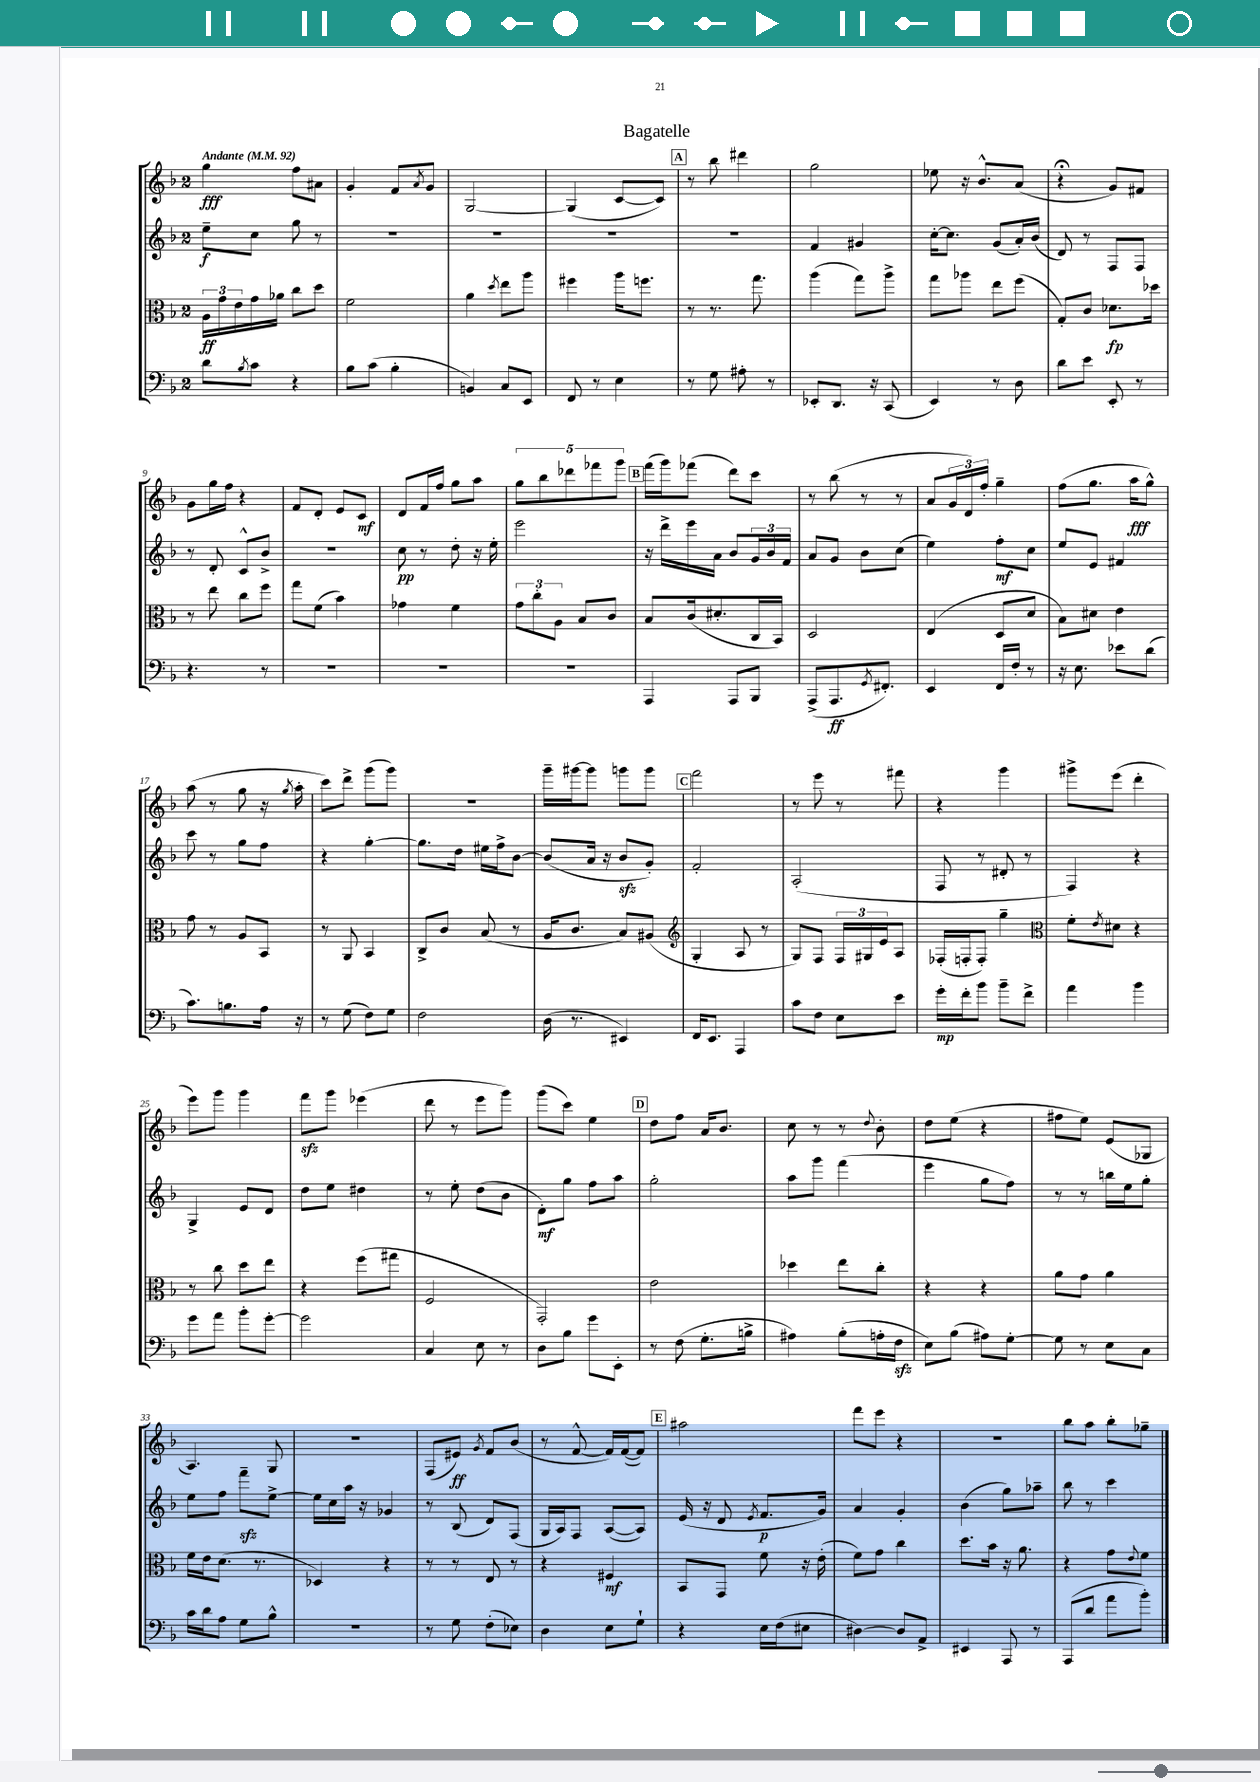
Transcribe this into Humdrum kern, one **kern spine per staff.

**kern	**kern	**kern	**kern
*staff4	*staff3	*staff2	*staff1
*clefF4	*clefC3	*clefG2	*clefG2
*k[b-]	*k[b-]	*k[b-]	*k[b-]
*M2/4	*M2/4	*M2/4	*M2/4
*MM92	*MM92	*MM92	*MM92
8d	24A	8ee~	4gg
.	24g	.	.
.	24e	.	.
8qB-	.	.	.
8c	16g	8cc	.
.	16a-	.	.
4r	8cc	8gg	8ff
.	8dd	8r	8a#
=	=	=	=
8B-	2f	2r	4g'
(8c	.	.	.
4B-'	.	.	8f
.	.	.	8qa
.	.	.	8g
=	=	=	=
4BB)	4a	2r	[2G
.	8qdd	.	.
8C	8ee	.	.
8EE	8aa	.	.
=	=	=	=
8FF	4ff#	2r	(4G]
8r	.	.	.
4E	16aa	.	[8c
.	8.ff	.	.
.	.	.	8c])
=	=	=	=
8r	8r	2r	8r
8G	8.r	.	8bb-
8A#'	.	.	4ddd#
.	8.gg	.	.
8r	.	.	.
=	=	=	=
8EE-'	(4aa	4f	2gg
8.DD	.	.	.
.	8gg)	4g#	.
16r	.	.	.
(8CC	8aa^	.	.
=	=	=	=
4EE)	8gg	[16cc'	8ee-
.	.	8.cc]	.
.	8aa-	.	16r
.	.	.	8.b-^^
8r	8ee	(8g	.
8D	(8ff	16a')	(8a
.	.	(16b-	.
=	=	=	=
8d	8G')	8d)	4r;
8e	8c	8r	.
8EE'	8.d-	8F	8g)
8r	.	8F	8f#
.	16dd-	.	.
=	=	=	=
4.r	8r	8r	8g
.	8ee	8d'	16gg
.	.	.	16ff
.	8cc	8c^^	4r
8r	8ff	8b-^	.
=	=	=	=
2r	8gg	2r	8f
.	(8f	.	8d'
.	4b-)	.	8e
.	.	.	8c
=	=	=	=
2r	4g-	8cc	8d
.	.	8r	16f
.	.	.	16ff
.	4f	8dd'	8gg
.	.	16r	8aa
.	.	16ee'	.
=	=	=	=
2r	12g	2eee	10gg
.	12cc'	.	.
.	.	.	10bb-
.	12A	.	.
.	.	.	10ddd-
.	8B-	.	.
.	.	.	10fff-
.	8c	.	.
.	.	.	10ggg
=	=	=	=
4AAA	8B-	16r	(16fff
.	.	16ddd^	16ggg)
.	(16c	16eee	(8fff-
.	8.d#'	16a	.
8AAA	.	8b-	8ddd)
8BBB-	16C	24g	8ccc
.	.	24b-	.
.	16BB-)	.	.
.	.	24f	.
=	=	=	=
(8AAA^	2D	8a	8r
8.AAA	.	8g	(8bb-
.	.	8b-	8r
8qGG	.	.	.
8.FF#')	.	.	.
.	.	(8cc	8r
=	=	=	=
4EE	(4E	4ee)	8a
.	.	.	24g
.	.	.	24d)
.	.	.	24ff'
16FF	8D	8ff'	4gg~
16F'	.	.	.
8r	8d	8cc	.
=	=	=	=
16r	8B-)	8ee	(8ff
8.E	.	.	.
.	8d#	8e	8.gg
8e-	4e	4f#	.
.	.	.	16aa
(8d	.	.	8gg^^)
=	=	=	=
8.c)	8g	8ccc	(8aa
.	8r	8r	8r
8.B	.	.	.
.	8A	8gg	8gg
16A	8BB-	8ff	16r
.	.	.	8qgg
16r	.	.	16aa'
=	=	=	=
8r	8r	4r	8ccc)
(8G	8AA	.	8ddd^
8F)	4BB-	[4gg'	(8ggg
8G	.	.	8ggg)
=	=	=	=
2F	8C^	8.gg]	2r
.	8c	.	.
.	.	16dd	.
.	(8B-	16ee#	.
.	.	16ff^	.
.	8r	[8b-	.
=	=	=	=
(16D	16A	(8b-]	16ggg~
8.r	8.c	.	[16ggg#
.	.	16a	8ggg#]
.	.	16r	.
4EE#)	8B-)	8b-	8ggg
.	(8A#	8g')	8ggg
=	=	=	=
*	*clefG2	*	*
16FF	4G'	2f'	2fff
8.EE	.	.	.
4AAA	8A	.	.
.	8r	.	.
=	=	=	=
8c	8G)	(2A'	8r
8F	8F	.	8eee
8E	24F	.	8r
.	24G#	.	.
.	24e	.	.
8e	8A	.	8fff#
=	=	=	=
16g'	(16F-'	8F	4r
16f'	16F'	.	.
8b-	8F')	8r	.
8b-~	4gg~	8d#'	4ggg
8f^	.	8r	.
=	=	=	=
*	*clefC3	*	*
4a	8f'	4F)	8ggg#^
.	8qe	.	.
.	8d#	.	(8eee
4b-	4r	4r	4ddd'
=	=	=	=
8g	8r	4G^	8eee)
8a	8cc	.	8ggg
8b-'	8dd	8e	4ggg
[8g'	8ee	8d	.
=	=	=	=
2g]	4r	8dd	8fff
.	.	8ee	8ggg
.	(8ff	4dd#	(4eee-
.	8gg#	.	.
=	=	=	=
4C	2F	8r	8ddd
.	.	8ee'	8r
8E	.	(8dd	8eee
8r	.	8b-	8ggg)
=	=	=	=
8D	2GG')	8d')	(8ggg
8B-	.	8gg	8ccc)
8g	.	8ff	4ee
8EE'	.	8aa	.
=	=	=	=
8r	2e	2gg'	8dd
(8F	.	.	8ff
8.G'	.	.	16a
.	.	.	8.b-
16B^	.	.	.
=	=	=	=
4A#)	4dd-	8aa	8cc
.	.	8ggg	8r
(8B-'	8ee	(4fff	8r
.	.	.	8qqdd
16A'	8cc'	.	8b-'
16F	.	.	.
=	=	=	=
8E)	4r	4eee	8dd
(8B-	.	.	(8ee
8A#)	4r	8gg	4r
[8G'	.	8ff)	.
=	=	=	=
8G]	8a	8r	8ff#
8r	8g	8r	8ee)
8E	4a	16bb	(8e
.	.	16ee	.
8C	.	8gg'	8G-
=	=	=	=
16c	16f	8ee	4.A)
16d	16e	.	.
8A	(8.d	8ff	.
8G	.	8fff~	.
.	8.r	.	.
8B-^^	.	[8ee^	8G
=	=	=	=
2r	4D-)	16ee]	2r
.	.	16cc	.
.	.	16aa	.
.	.	16r	.
.	4r	4g-	.
=	=	=	=
8r	8r	8r	(8F
8G	8r	(8B-	8e#)
.	.	.	8qg
(8F'	8E	8d)	8f
8E-)	8r	(8F	(8b-
=	=	=	=
4D	4r	16G	8r
.	.	16A)	.
.	.	8F	[8f^^
8E	4F#	([8A	16f])
.	.	.	([16f
8G`	.	8A])	8f])
=	=	=	=
4r	8BB-	(16e	2aa#
.	.	16r	.
.	8GG	8d	.
.	.	8qe	.
16E	8f	8.f	.
(16F	.	.	.
8E#	16r	.	.
.	(16e'	16g)	.
=	=	=	=
[4D#)	8f)	4a	8fff
.	8g	.	8eee
8D#]	4cc	4g'	4r
8AA^	.	.	.
=	=	=	=
4EE#	8.dd	(4b-	2r
.	16b-	.	.
8AAA	16r	8gg)	.
.	8.a	.	.
8r	.	8aa-~	.
=	=	=	=
(8AAA	4r	8bb-	8bb-
8d	.	8r	8aa
8a	8g	4ccc	8bb-'
.	8qqe	.	.
8b-')	8f	.	8gg-~
==	==	==	==
*-	*-	*-	*-
